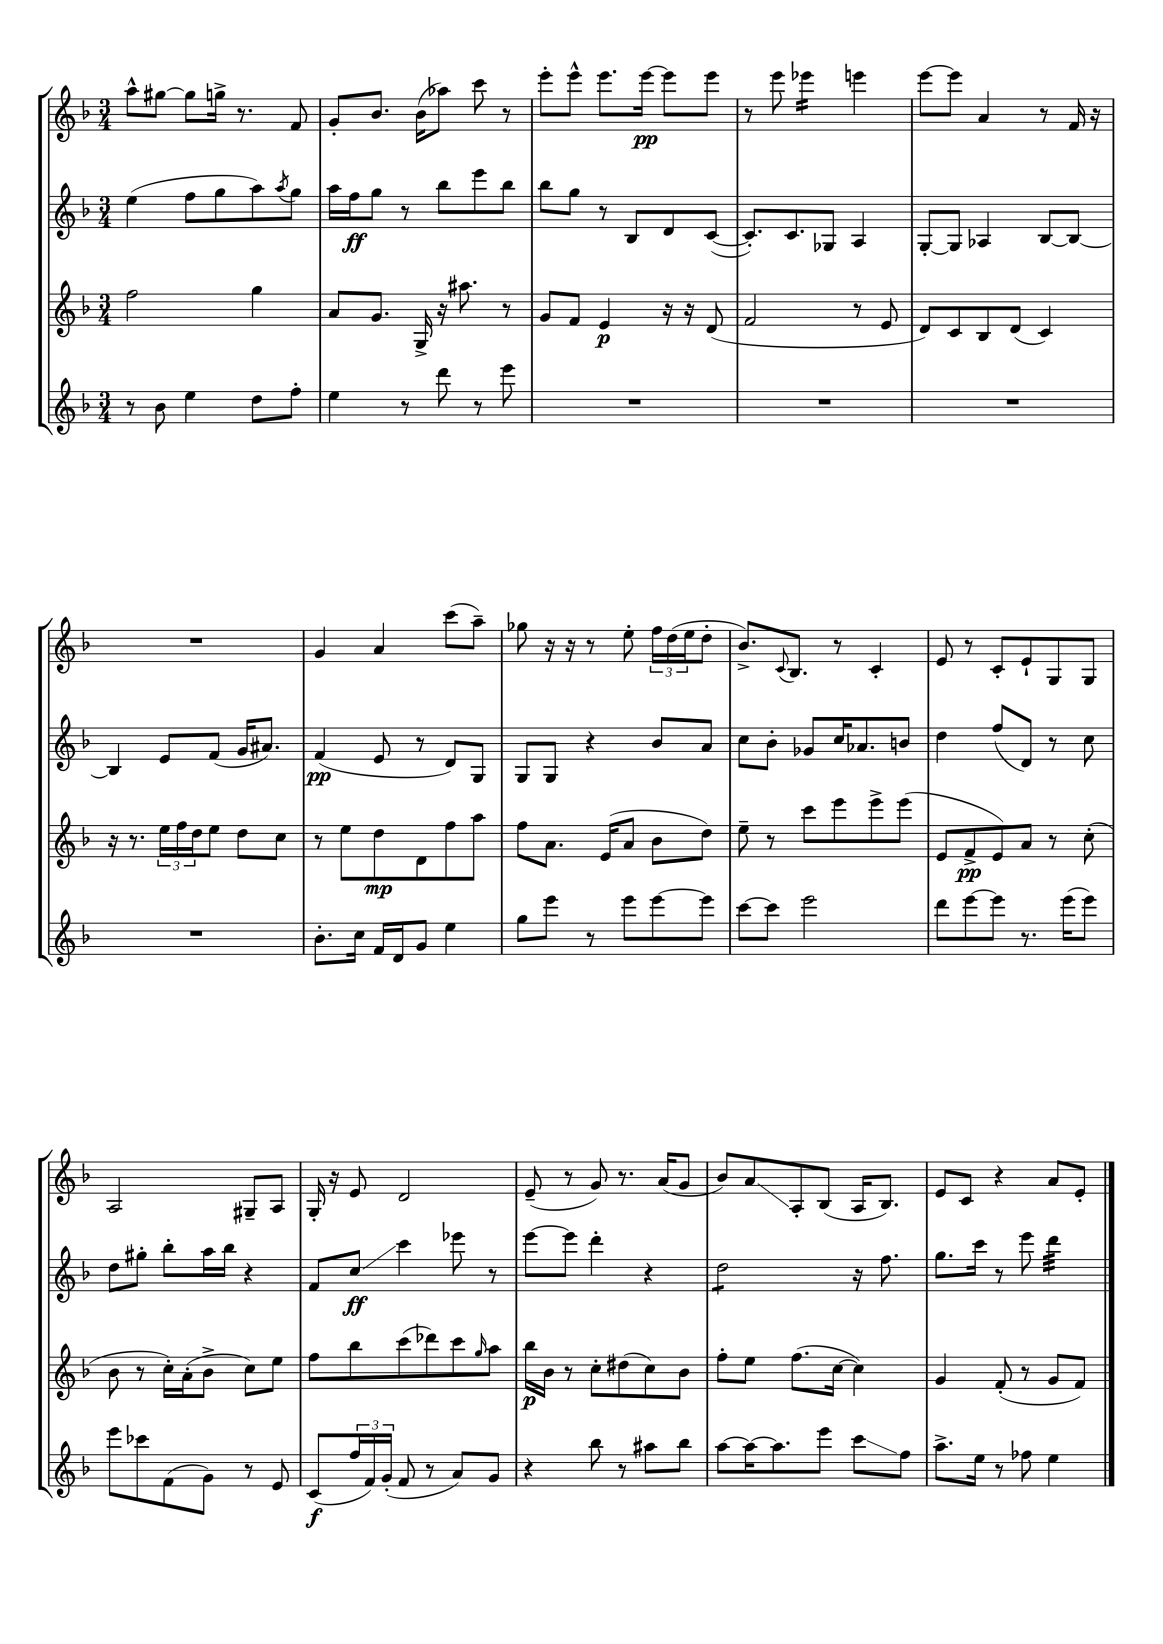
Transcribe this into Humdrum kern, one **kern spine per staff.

**kern	**kern	**kern	**kern
*staff4	*staff3	*staff2	*staff1
*clefG2	*clefG2	*clefG2	*clefG2
*k[b-]	*k[b-]	*k[b-]	*k[b-]
*M3/4	*M3/4	*M3/4	*M3/4
8r	2ff	(4ee	8aa^^
8b-	.	.	[8gg#
4ee	.	8ff	8gg#]
.	.	8gg	16gg^
.	.	.	8.r
8dd	4gg	8aa)	.
.	.	8qaa	.
8ff'	.	8gg	8f
=	=	=	=
4ee	8a	16aa	8g'
.	.	16ff	.
.	8.g	8gg	8.b-
8r	.	8r	.
.	16G^	.	(16b-
8ddd	16r	8bb-	8aa-)
.	8.aa#	.	.
8r	.	8eee	8ccc
8eee	8r	8bb-	8r
=	=	=	=
2.r	8g	8bb-	8eee'
.	8f	8gg	8eee^^
.	4e	8r	8.eee
.	.	8B-	.
.	.	.	[16eee
.	16r	8d	8eee]
.	16r	.	.
.	(8d	([8c	8eee
=	=	=	=
2.r	2f	8.c'])	8r
.	.	.	8eee
.	.	8.c	.
.	.	.	4eee-
.	.	8G-	.
.	8r	4A	4eee
.	8e	.	.
=	=	=	=
2.r	8d)	[8G'	[8eee
.	8c	8G]	8eee]
.	8B-	4A-	4a
.	(8d	.	.
.	4c)	[8B-	8r
.	.	8B-_	16f
.	.	.	16r
=	=	=	=
2.r	16r	4B-]	2.r
.	8.r	.	.
.	24ee	8e	.
.	24ff	.	.
.	24dd	.	.
.	8ee	(8f	.
.	8dd	16g	.
.	.	8.a#)	.
.	8cc	.	.
=	=	=	=
8.b-'	8r	(4f	4g
.	8ee	.	.
16cc	.	.	.
16f	8dd	8e	4a
16d	.	.	.
8g	8d	8r	.
4ee	8ff	8d)	(8ccc
.	8aa	8G	8aa~)
=	=	=	=
8gg	8ff	8G	8gg-
8eee	8.a	8G	16r
.	.	.	16r
8r	.	4r	8r
.	(16e	.	.
8eee	8a	.	8ee'
[8eee	8b-	8b-	24ff
.	.	.	(24dd
.	.	.	24ee
8eee]	8dd)	8a	8dd'
=	=	=	=
[8ccc	8ee~	8cc	8.b-^)
8ccc]	8r	8b-'	.
.	.	.	8qqc
.	.	.	8.B-
2eee	8ccc	8g-	.
.	8eee	16cc	8r
.	.	8.a-	.
.	8eee^	.	4c'
.	(8eee	8b	.
=	=	=	=
8ddd	8e	4dd	8e
[8eee	8f^	.	8r
8eee]	8e)	(8ff	8c'
8.r	8a	8d)	8e`
.	8r	8r	8G
(16eee	.	.	.
8eee)	(8cc'	8cc	8G
=	=	=	=
8eee	8b-	8dd	2A
8ccc-	8r	8gg#'	.
(8f	16cc')	8bb-'	.
.	(16a'	.	.
8g)	8b-^	16aa	.
.	.	16bb-	.
8r	8cc)	4r	8G#~
8e	8ee	.	8A
=	=	=	=
(8c	8ff	8f	16G'
.	.	.	16r
24ff	8bb-	8cc	8e
24f)	.	.	.
(24g'	.	.	.
8f	(8ccc	4ccc	2d
8r	8ddd-)	.	.
8a)	8ccc	8eee-	.
.	16qqgg	.	.
8g	8aa	8r	.
=	=	=	=
4r	16bb-	[8eee	(8e~
.	16b-	.	.
.	8r	8eee]	8r
8bb-	8cc'	4ddd'	8g)
8r	(8dd#	.	8.r
8aa#	8cc)	4r	.
.	.	.	(16a
8bb-	8b-	.	8g
=	=	=	=
[8aa	8ff'	2dd	8b-)
16aa_	8ee	.	8a
8.aa]	.	.	.
.	(8.ff	.	8A'
8eee	.	.	(8B-
.	[16cc	.	.
8ccc	4cc])	16r	16A
.	.	8.ff	8.B-)
8ff	.	.	.
=	=	=	=
8.aa^	4g	8.gg	8e
.	.	.	8c
16ee	.	16ccc	.
8r	(8f'	8r	4r
8ff-	8r	8eee	.
4ee	8g	4ddd	8a
.	8f)	.	8e'
==	==	==	==
*-	*-	*-	*-
